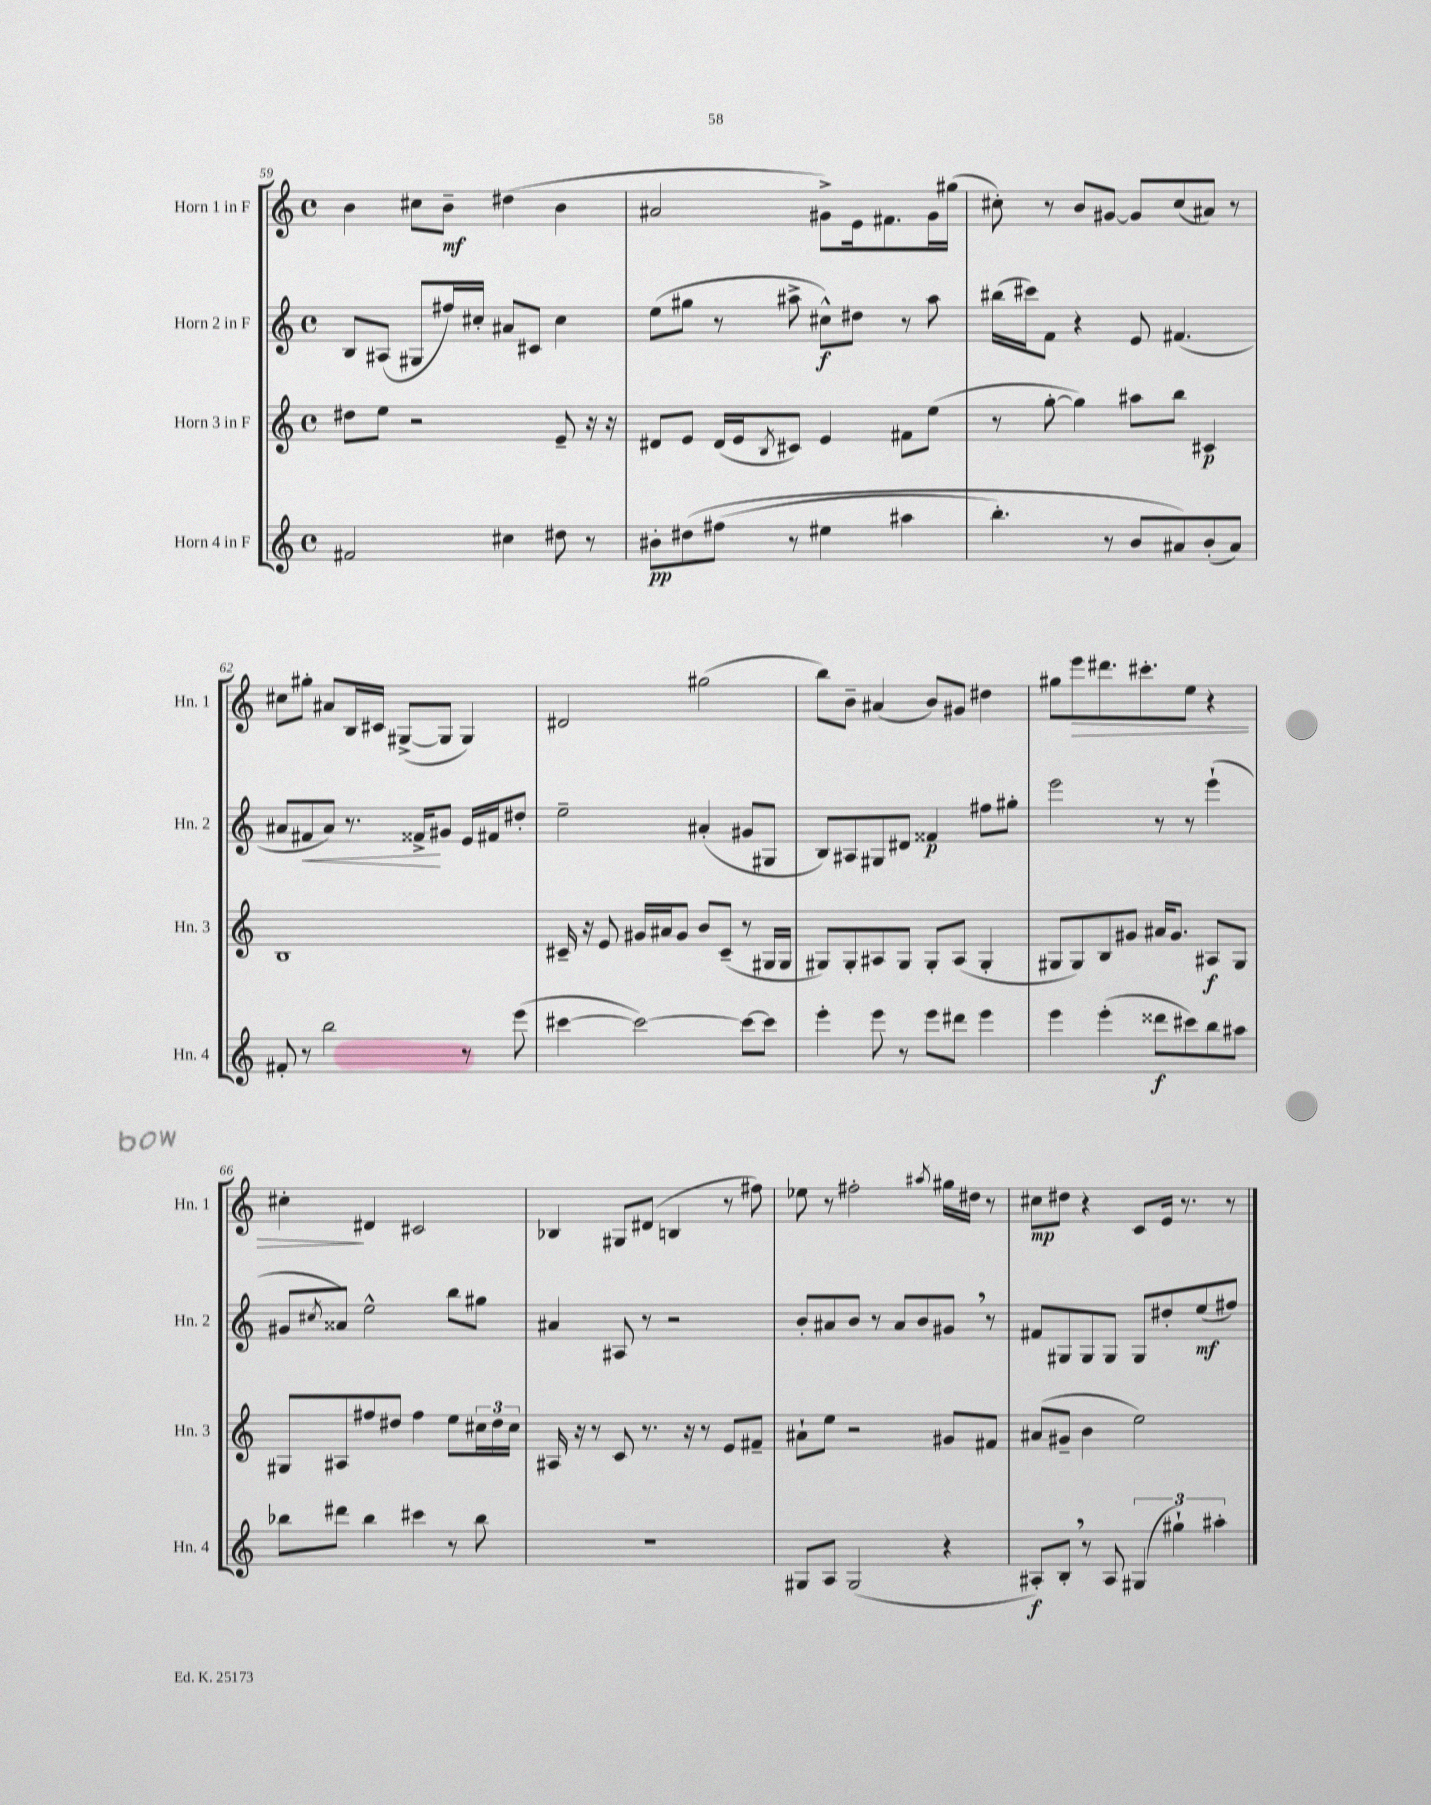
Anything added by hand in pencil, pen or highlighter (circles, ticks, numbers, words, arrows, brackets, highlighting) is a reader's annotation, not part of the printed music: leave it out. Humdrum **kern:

**kern	**dynam	**kern	**dynam	**kern	**dynam	**kern	**dynam
*part4	*part4	*part3	*part3	*part2	*part2	*part1	*part1
*staff4	*staff4	*staff3	*staff3	*staff2	*staff2	*staff1	*staff1
*I"Horn 4 in F	*	*I"Horn 3 in F	*	*I"Horn 2 in F	*	*I"Horn 1 in F	*
*I'Hn. 4	*	*I'Hn. 3	*	*I'Hn. 2	*	*I'Hn. 1	*
*clefG2	*	*clefG2	*	*clefG2	*	*clefG2	*
*k[]	*	*k[]	*	*k[]	*	*k[]	*
*M4/4	*	*M4/4	*	*M4/4	*	*M4/4	*
*met(c)	*	*met(c)	*	*met(c)	*	*met(c)	*
=59	=59	=59	=59	=59	=59	=59	=59
2f#X/	.	8dd#X\L	.	8B/L	.	4b\	.
.	.	8ee\J	.	(8A#X/J	.	.	.
.	.	2r	.	8G#X/L	.	8cc#X\L	.
.	.	.	.	16ff#X/L)	.	8b~\J	mf
.	.	.	.	16cc#X'/JJ	.	.	.
4cc#X\	.	.	.	8a#X/L	.	(4dd#X\	.
.	.	.	.	8c#X/J	.	.	.
8dd#X\	.	8e~/	.	4cc#\	.	4b\	.
8r	.	16r	.	.	.	.	.
.	.	16r	.	.	.	.	.
=60	=60	=60	=60	=60	=60	=60	=60
8b#X'\L	pp	8d#X/L	.	(8ee\L	.	2a#X/	.
(8dd#X\	.	8e/J	.	8gg#X\J	.	.	.
(8ff#X\J	.	(16d#/LL	.	8r	.	.	.
.	.	16e/J	.	.	.	.	.
.	.	8qB/	.	.	.	.	.
8r	.	8c#X/J)	.	8aa#X^\	.	.	.
4ee#X\	.	4e/	.	8cc#X^^\L)	f	8g#X^\L)	.
.	.	.	.	8dd#X\J	.	16e\k	.
.	.	.	.	.	.	8.f#X\	.
4aa#X\	.	8f#X\L	.	8r	.	.	.
.	.	(8ee\J	.	8aa#\	.	16g#\L	.
.	.	.	.	.	.	(16gg#X\JJ	.
=61	=61	=61	=61	=61	=61	=61	=61
4.bb'\)	.	8r	.	(16bb#X\LL	.	8cc#X'\)	.
.	.	.	.	16ccc#X\J)	.	.	.
.	.	[8gg'\	.	8f\J	.	8r	.
.	.	4gg\])	.	4r	.	8b/L	.
8r	.	.	.	.	.	[8g#X/J	.
8b/L	.	8aa#X\L	.	8e/	.	8g#/L]	.
8a#X/)	.	8bb\J	.	(4.f#X/	.	(8cc#/	.
(8b'/	.	4c#X/	p	.	.	8a#X/J)	.
8a#/J)	.	.	.	.	.	8r	.
!!LO:LB:g=z
=62	=62	=62	=62	=62	=62	=62	=62
8f#X'/	.	1B	.	8a#X/L	.	8cc#X\L	.
!	!	!	!	!	!LO:HP:b	!	!
8r	.	.	.	8f#X/	<	8gg#X'\J	.
2bb\	.	.	.	8a#/J)	.	8a#X/L	.
.	.	.	.	8.r	.	16B/L	.
.	.	.	.	.	.	16c#X/JJ	.
.	.	.	.	.	.	([8G#X^/L	.
.	.	.	.	16f##X^/KL	.	.	.
.	.	.	.	8g#X/J	[	8G#/J]	.
8r	.	.	.	16e/LL	.	4G#/)	.
.	.	.	.	16f#X/J	.	.	.
(8eee\	.	.	.	8dd#X'/J	.	.	.
=63	=63	=63	=63	=63	=63	=63	=63
[4ccc#X\	.	16c#X~/	.	2ee~\	.	2d#X/	.
.	.	16r	.	.	.	.	.
.	.	8e/	.	.	.	.	.
2ccc#\_)	.	16g#X/LL	.	.	.	.	.
.	.	16a#X/J	.	.	.	.	.
.	.	8g#/J	.	.	.	.	.
.	.	8b/L	.	(4a#X'/	.	(2gg#X\	.
.	.	(8c#~/J	.	.	.	.	.
8ccc#\L_	.	8r	.	8g#X/L	.	.	.
8ccc#\J]	.	16G#X/LL	.	8G#X/J	.	.	.
.	.	16G#/JJ	.	.	.	.	.
=64	=64	=64	=64	=64	=64	=64	=64
4eee'\	.	8G#X/L)	.	8B/L)	.	8bb\L)	.
.	.	8G#'/	.	8A#X/	.	8b~\J	.
8eee\	.	8A#X/	.	8G#X/	.	(4a#X/	.
8r	.	8G#/J	.	8d#X/J	.	.	.
8eee\L	.	8G#'/L	.	4f##X/	p	8b/L)	.
8ddd#X\J	.	(8A#/J	.	.	.	8g#X/J	.
4eee\	.	4G#'/	.	8ff#X\L	.	4dd#X\	.
.	.	.	.	8gg#X'\J	.	.	.
=65	=65	=65	=65	=65	=65	=65	=65
4eee\	.	8G#X/L	.	2eee\	.	8gg#X\L	.
!	!	!	!	!	!	!	!LO:HP:b
.	.	8G#/)	.	.	.	8eee\	>
(4eee'\	.	8B/	.	.	.	8.ddd#X\	.
.	.	8g#X/J	.	.	.	.	.
.	.	.	.	.	.	8.ccc#X'\	.
8ddd##X\L	f	16a#X/KL	.	8r	.	.	.
.	.	8.g#/J	.	.	.	.	.
8ccc#X\)	.	.	.	8r	.	8ee\J	.
8bb\	.	8A#X/L	f	(4eee`\	.	4r	.
8aa#X\J	.	8G#/J	.	.	.	.	.
!!LO:LB:g=z
=66	=66	=66	=66	=66	=66	=66	=66
8bb-X\L	.	8G#X/L	.	8g#X/L	.	4cc#X'\	.
.	.	.	.	8qcc#X/	.	.	.
8ddd#X\J	.	8A#X/	.	8a##X/J)	.	.	.
4bb-\	.	8ff#X/	.	2ee^^\	.	4d#X/	]
.	.	8dd#X/J	.	.	.	.	.
4ccc#X\	.	4ff#\	.	.	.	2c#X/	.
8r	.	8ee\L	.	8bb\L	.	.	.
8bb-\	.	24cc#X\L	.	8gg#X\J	.	.	.
.	.	24dd#\	.	.	.	.	.
.	.	24cc#\JJ	.	.	.	.	.
=67	=67	=67	=67	=67	=67	=67	=67
1r	.	16A#X/	.	4a#X/	.	4B-X/	.
.	.	16r	.	.	.	.	.
.	.	8r	.	.	.	.	.
.	.	8c/	.	8A#X/	.	8G#X/L	.
.	.	8.r	.	8r	.	(8d#X/J	.
.	.	.	.	2r	.	4Bn/	.
.	.	16r	.	.	.	.	.
.	.	8r	.	.	.	.	.
.	.	8e/L	.	.	.	8r	.
.	.	8f#X~/J	.	.	.	8ff#X\)	.
=68	=68	=68	=68	=68	=68	=68	=68
8G#X/L	.	8a#X`\L	.	8b'/L	.	8ee-X\	.
8A/J	.	8ee\J	.	8a#X/	.	8r	.
(2G#/	.	2r	.	8b/J	.	2ff#X'\	.
.	.	.	.	8r	.	.	.
.	.	.	.	8a#/L	.	.	.
.	.	.	.	8b/	.	.	.
.	.	.	.	.	.	8qaa#X/	.
4r	.	8g#X/L	.	8g#X,/J	.	16gg#X\LL	.
.	.	.	.	.	.	16dd#X\JJ	.
.	.	8f#X/J	.	8r	.	8r	.
=69	=69	=69	=69	=69	=69	=69	=69
8A#X'/L)	f	(8a#X/L	.	8f#X/L	.	8cc#X\L	mp
8B',/J	.	8g#X~/J	.	8G#X/	.	8dd#X\J	.
8r	.	4b\	.	8G#/	.	4r	.
8A#/	.	.	.	8G#/J	.	.	.
(6G#X/	.	2ee\)	.	8G#/L	.	8c/L	.
.	.	.	.	8dd#X'/	.	16e/Jk	.
6gg#X`\)	.	.	.	.	.	.	.
.	.	.	.	.	.	8.r	.
.	.	.	.	(8ee/	mf	.	.
6aa#X'\	.	.	.	.	.	.	.
.	.	.	.	8ff#X/J)	.	8r	.
==	==	==	==	==	==	==	==
*-	*-	*-	*-	*-	*-	*-	*-
